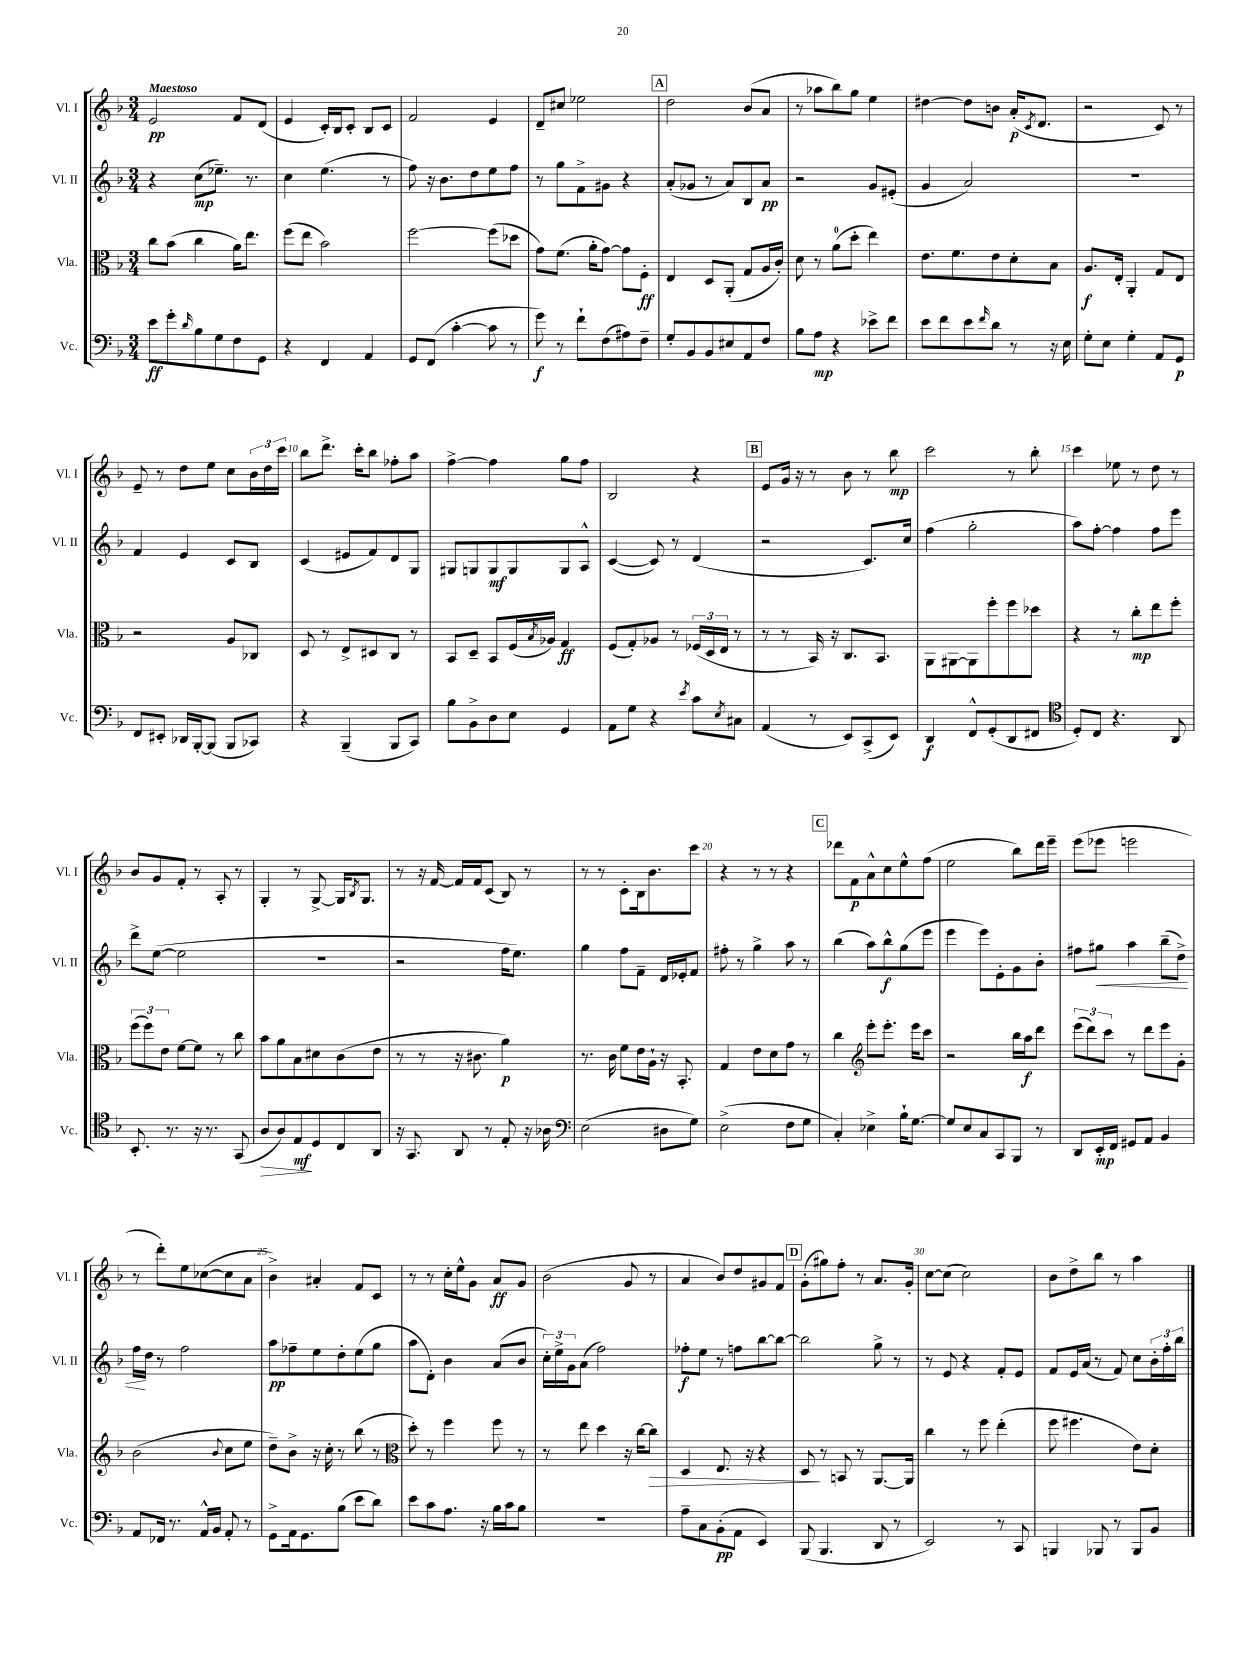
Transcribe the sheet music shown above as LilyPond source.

<<
\new StaffGroup <<
\new Staff = "s0" \with { instrumentName = "Vl. I" shortInstrumentName = "Vl. I" } {
    \clef treble \key f \major \numericTimeSignature \time 3/4 \tempo "Maestoso"
    e'2\pp f'8 d'8( |
    e'4 c'16-.) bes16 c'8-. bes8 c'8 |
    f'2 e'4 |
    d'8-- cis''8 ees''2 |
    \mark \markup { \box "A" } d''2 bes'8( a'8 |
    r8 aes''8 bes''8) g''8 e''4 |
    dis''4~ dis''8 b'8 a'16-.\p( \acciaccatura { c'8 } d'8. |
    r2 c'8) r8 |
    e'8-- r8 d''8 e''8 c''8 \tuplet 3/2 { bes'16 d''16 c'''16 } |
    bes''8 d'''8.-> c'''16-. bes''8 fes''8-. a''8 |
    f''4~-> f''4 g''8 f''8 |
    bes2 r4 |
    \mark \markup { \box "B" } e'8 g'16 r16 r8 bes'8 r8 bes''8\mp |
    c'''2 r8 bes''8-. |
    c'''4 ees''8 r8 d''8 r8 |
    bes'8 g'8 f'8-. r8 a8-. r8 |
    g4-. r8 g8~-> g16 \acciaccatura { bes8 } g8. |
    r8 r16 f'16~ f'16 f'16 c'8( bes8) r8 |
    r8 r8 c'8-. bes16 bes'8. c'''8 |
    r4 r8 r8 r4 |
    \mark \markup { \box "C" } des'''8 f'8\p a'8-^ c''8 e''8-^ f''8( |
    e''2 bes''8) d'''16 e'''16-- |
    e'''8( ees'''8 e'''2 |
    r8 d'''8-.) e''8 ces''8~( ces''8 a'8 |
    bes'4->) ais'4-. f'8 c'8 |
    r8 r8 c''16-. e''16-^ g'8 a'8\ff g'8 |
    bes'2( g'8 r8 |
    a'4 bes'8) d''8 gis'8 f'8 |
    \mark \markup { \box "D" } g'8-.( gis''8) f''8-. r8 a'8. g'16-. |
    c''8~ c''8( c''2) |
    bes'8 d''8-> bes''8 r8 a''4 \bar "|." |
}
\new Staff = "s1" \with { instrumentName = "Vl. II" shortInstrumentName = "Vl. II" } {
    \clef treble \key f \major \numericTimeSignature \time 3/4
    r4 c''8\mp( ees''8.--) r8. |
    c''4 e''4.( r8 |
    f''8) r16 bes'8. d''8 e''8 f''8 |
    r8 g''8 f'8-> gis'8 r4 |
    \mark \markup { \box "A" } a'8-.( ges'8 r8 a'8) bes8 a'8\pp |
    r2 g'8 eis'8-.( |
    g'4 a'2) |
    R2. |
    f'4 e'4 c'8 bes8 |
    c'4( eis'8 f'8) d'8 g8 |
    gis8 g8 g8\mf g8 g8 a8-^ |
    c'4~( c'8) r8 d'4( |
    \mark \markup { \box "B" } r2 c'8.) c''16 |
    f''4( g''2-. |
    a''8) f''8~-. f''4 f''8 e'''8 |
    d'''8-> e''8~( e''2 |
    R2. |
    r2 f''16 e''8.) |
    g''4 f''8 f'8-- d'16 ees'16-. f'8 |
    fis''8-. r8 g''4-> a''8 r8 |
    \mark \markup { \box "C" } bes''4( a''8) bes''8-^\f g''8( e'''8 |
    e'''4 e'''8) e'8-. g'8 bes'8-. |
    fis''8 gis''8\< a''4 bes''8--( d''8->) |
    f''16\! d''16 r8 f''2 |
    a''8\pp fes''8-- e''8 d''8-. e''8( g''8 |
    a''8 d'8-.) bes'4 a'8( bes'8 |
    \tuplet 3/2 { c''16-.) e''16-> g'16 } a'8( f''2) |
    fes''8-.\f e''8 r8 f''8 bes''8~ bes''8~ |
    \mark \markup { \box "D" } bes''2 g''8-> r8 |
    r8 e'8 r4 f'8-. e'8 |
    f'8 e'16 a'16( r8 f'8) c''8 \tuplet 3/2 { bes'16-. f''16-. bes''16 } \bar "|." |
}
\new Staff = "s2" \with { instrumentName = "Vla." shortInstrumentName = "Vla." } {
    \clef alto \key f \major \numericTimeSignature \time 3/4
    c''8 bes'8( c''4 a'16) e''8. |
    f''8( e''8 bes'2) |
    f''2~ f''8( des''8 |
    g'8) f'8.( a'16-. g'8~) g'8 f8-.\ff |
    \mark \markup { \box "A" } e4 d8 a,8-.( g8 a16 c'16-.) |
    d'8 r8 a'8-0( d''8-. e''4) |
    e'8. f'8. e'8 d'8-. bes8 |
    a8.\f e16-. a,4-. g8 e8 |
    r2 a8 ces8 |
    d8 r8 e8-> dis8 c8 r8 |
    bes,8 d8-- bes,8 f16( \acciaccatura { bes8 } aes16) g4\ff |
    f8( g8-.) aes8 r8 \tuplet 3/2 { fes16( d16 e16 } r8 |
    \mark \markup { \box "B" } r8 r8 bes,16) r16 c8. bes,8. |
    a,8 ais,8~ ais,8 f''8-. f''8 des''8 |
    r4 r8 c''8-.\mp e''8 f''8-. |
    \tuplet 3/2 { f''8( f''8) e'8 } f'8~ f'8 r8 c''8 |
    bes'8 a'8 bes8 dis'8 c'8( e'8 |
    r8 r8 r16 cis'8. a'4\p) |
    r8. c'16 f'8 e'16 a16-! r16 bes,8.-. |
    g4 e'8 d'8 g'8 r8 |
    \mark \markup { \box "C" } c''4 \clef treble e'''8-. e'''8.-. e'''16 c'''8 |
    r2 bes''16 a''16\f d'''8 |
    \tuplet 3/2 { e'''8( d'''8) c'''8 } r8 d'''8 e'''8 g'8-. |
    bes'2( \appoggiatura { bes'8 } c''8 e''8 |
    d''8--) bes'8-> r16 c''16-. r8 bes''8( r8 |
    \clef alto d''8-.) r8 f''4 f''8 r8 |
    r8 e''8 d''4 r16 c''16~ c''8\> |
    d4 e8. r16 r4 |
    \mark \markup { \box "D" } d8\! r8 b,8 r8 a,8.~ a,16 |
    c''4 r8 f''8 e''4-.( |
    f''8 fis''4. e'8) d'8-. \bar "|." |
}
\new Staff = "s3" \with { instrumentName = "Vc." shortInstrumentName = "Vc." } {
    \clef bass \key f \major \numericTimeSignature \time 3/4
    e'8\ff g'8-. \grace { d'16 } bes8 g8 f8 g,8 |
    r4 f,4 a,4 |
    g,8 f,8( c'4~-. c'8 r8 |
    g'8\f) r8 f'8-! f8( ais8) f8-- |
    \mark \markup { \box "A" } g8-. bes,8 bes,8 eis8 a,8 f8 |
    bes8 a8\mp r4 ees'8-> f'8 |
    e'8 f'8 e'8 \grace { f'16 } d'8 r8 r16 e16 |
    g8-. e8 g4-. a,8 g,8\p |
    f,8 eis,8-. des,16 bes,,16~-. bes,,8( bes,,8 ces,8) |
    r4 bes,,4--( bes,,8 c,8) |
    bes8 bes,8-> d8 e8 g,4 |
    a,8 g8 r4 \acciaccatura { e'8 } c'8 \acciaccatura { e8 } cis8 |
    \mark \markup { \box "B" } a,4( r8 e,8) c,8->( e,8) |
    d,4\f f,8-^ g,8-.( d,8 fis,8 |
    \clef tenor d8-.) c8 r4. a,8 |
    bes,8.-. r8. r16 r8. g,8( |
    a8\> a8) e8\mf\! d8 c8 a,8 |
    r16 g,8. a,8 r8 e8-. r16 aes16 |
    \clef bass e2( dis8 g8) |
    e2->( f8 g8 |
    \mark \markup { \box "C" } c4-.) ees4-> bes16-! g8.~ |
    g8 e8 c8 c,8 bes,,8 r8 |
    d,8 e,16-.\mp f,16 gis,8 a,8 bes,4 |
    a,8 fes,16 r8. a,16-^ bes,16 a,8-. r8 |
    g,8-> a,16 g,8. bes8( e'8 d'8) |
    e'8 c'8 a8. r16 bes16 c'16 bes8 |
    R2. |
    a8-- c8 bes,8-.\pp( a,8 e,4) |
    \mark \markup { \box "D" } bes,,8( bes,,4. d,8 r8 |
    e,2) r8 c,8 |
    b,,4 bes,,8 r8 bes,,8 bes,8 \bar "|." |
}
>>
>>
\layout { \context { \Score \override BarNumber.break-visibility = ##(#f #t #t) barNumberVisibility = #(every-nth-bar-number-visible 5) } }
